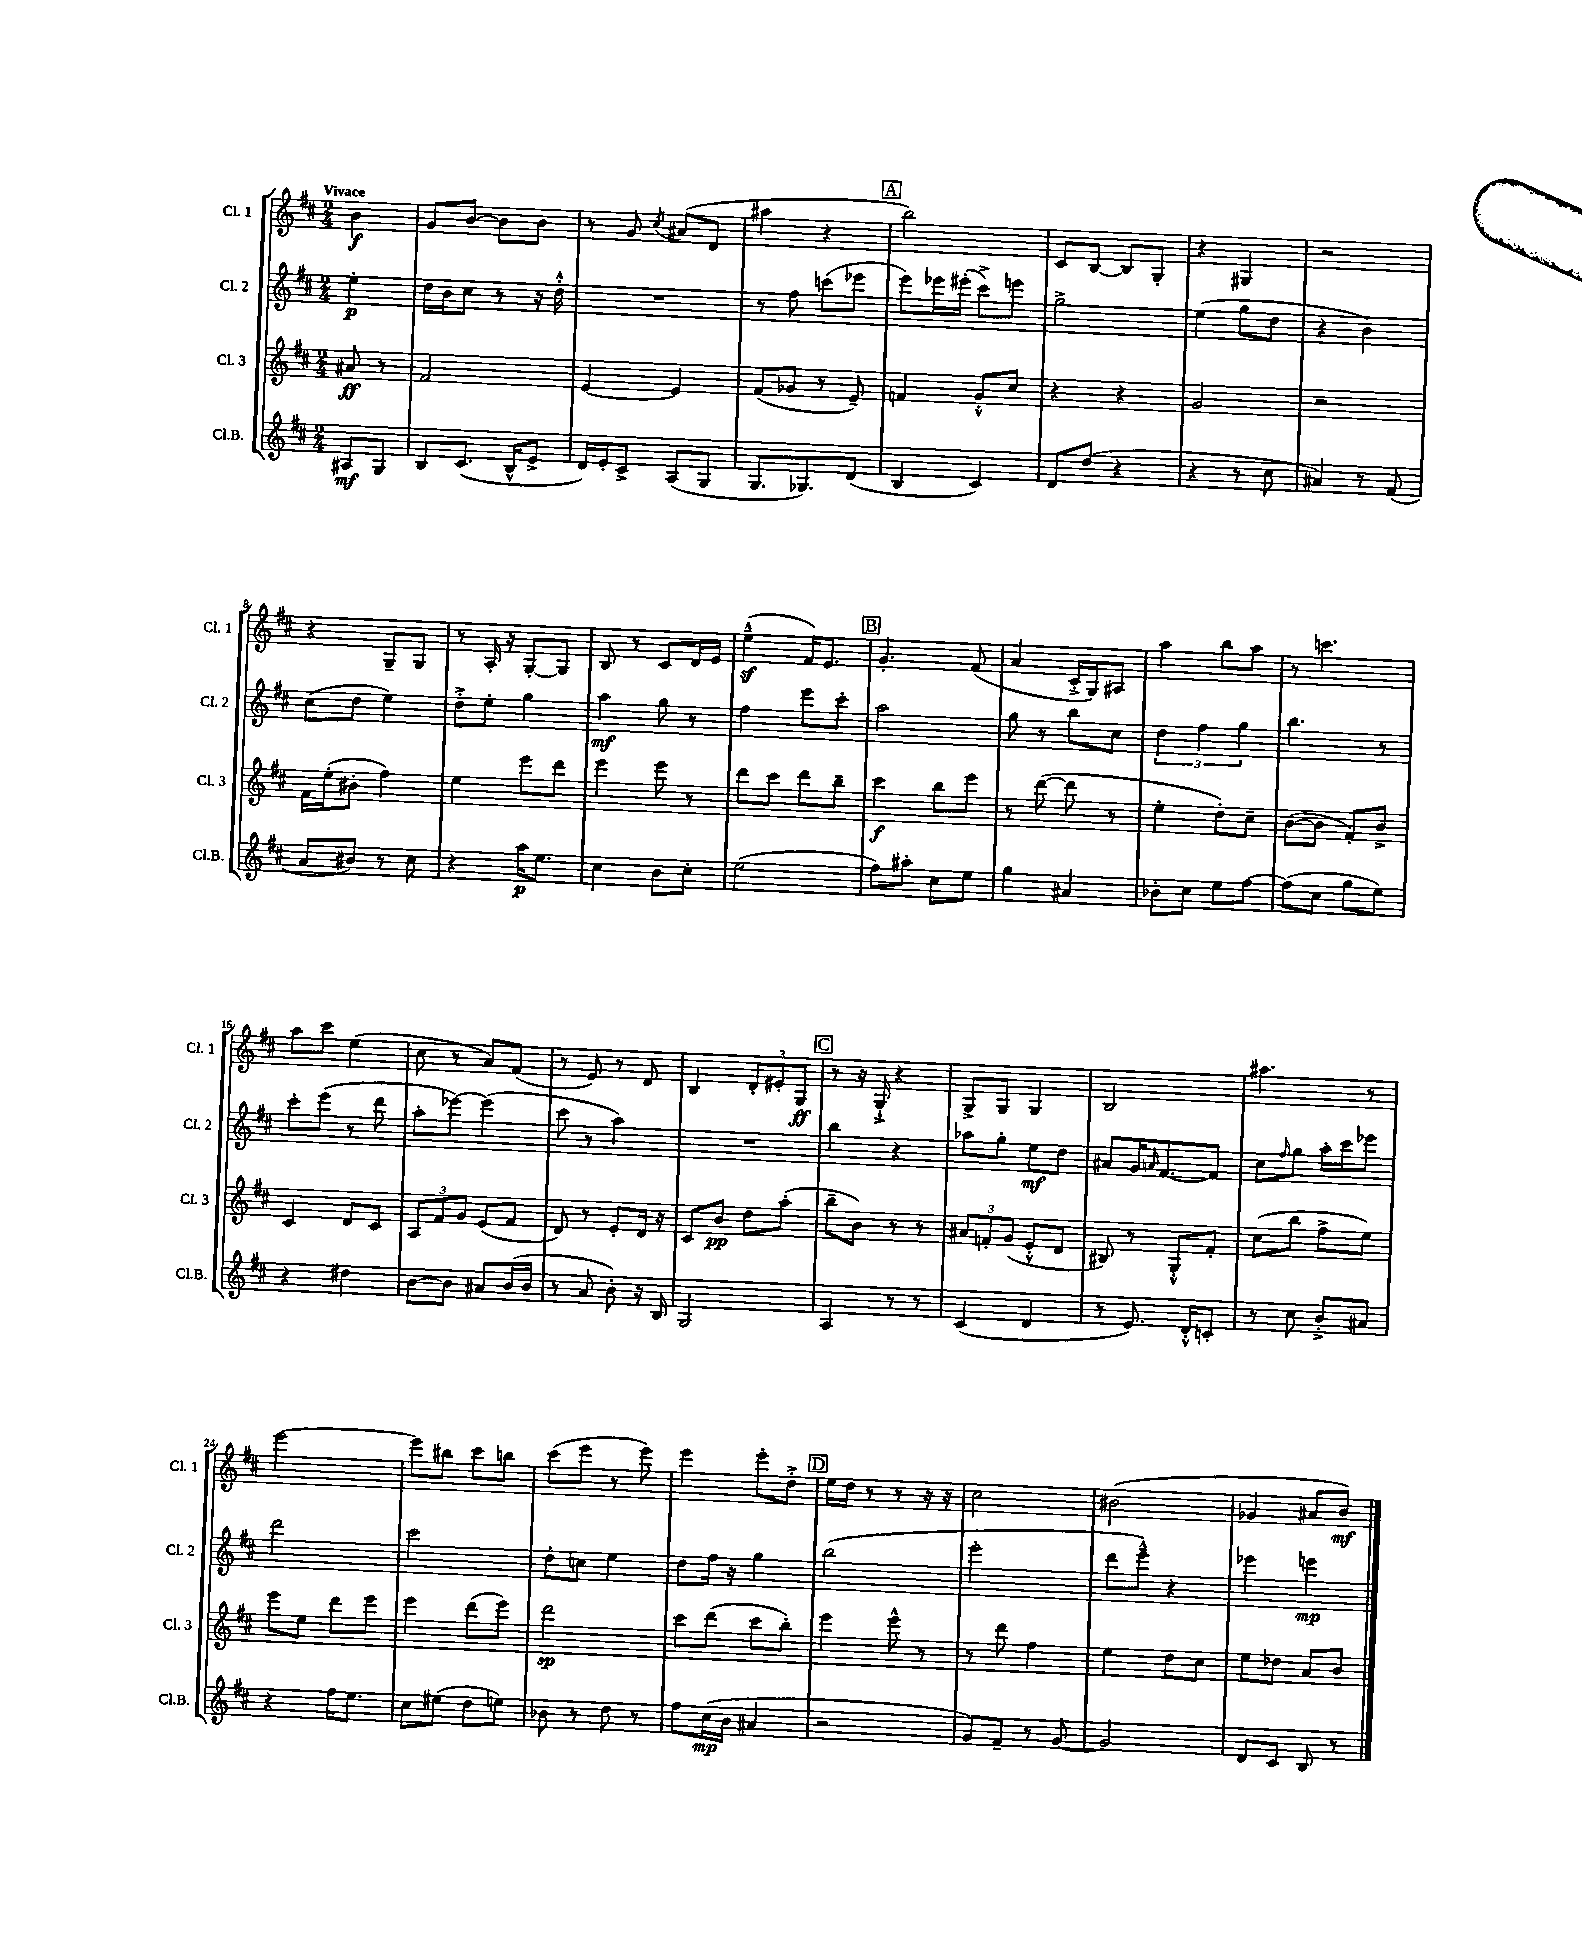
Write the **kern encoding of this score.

**kern	**dynam	**kern	**dynam	**kern	**dynam	**kern	**dynam
*part4	*part4	*part3	*part3	*part2	*part2	*part1	*part1
*staff4	*staff4	*staff3	*staff3	*staff2	*staff2	*staff1	*staff1
*I"Cl.B.	*	*I"Cl. 3	*	*I"Cl. 2	*	*I"Cl. 1	*
*I'Cl.B.	*	*I'Cl. 3	*	*I'Cl. 2	*	*I'Cl. 1	*
*clefG2	*	*clefG2	*	*clefG2	*	*clefG2	*
*k[f#c#]	*	*k[f#c#]	*	*k[f#c#]	*	*k[f#c#]	*
*M2/4	*	*M2/4	*	*M2/4	*	*M2/4	*
=	=	=	=	=	=	=	=
!	!	!	!	!	!	!LO:TX:a:B:t=Vivace	!
8A#X/L	mf	8a#X/	ff	4ee'\	p	4b\	f
8G/J	.	8r	.	.	.	.	.
=1	=1	=1	=1	=1	=1	=1	=1
8B/L	.	2f#/	.	16dd\LL	.	8g/L	.
.	.	.	.	16b\J	.	.	.
(8.c#/J	.	.	.	8cc#\J	.	[8b/J	.
.	.	.	.	8r	.	8b\L]	.
16B^^/KL	.	.	.	.	.	.	.
8e^/J	.	.	.	16r	.	8b\J	.
.	.	.	.	16dd'^^\	.	.	.
=2	=2	=2	=2	=2	=2	=2	=2
16d/LL)	.	[4e/	.	2r	.	8r	.
16e'/J	.	.	.	.	.	.	.
8c#^/J	.	.	.	.	.	8g/	.
.	.	.	.	.	.	8qcc#/	.
(8A/L	.	4e/]	.	.	.	(8a#X/L	.
8G/J	.	.	.	.	.	8d/J	.
=3	=3	=3	=3	=3	=3	=3	=3
8.G/L	.	(8f#/L	.	8r	.	4aa#X\	.
.	.	8g-X/J	.	8ff#\	.	.	.
8.G-X/)	.	.	.	.	.	.	.
.	.	8r	.	(8cccn\L	.	4r	.
(8d/J	.	8e~/)	.	8eee-X\J	.	.	.
!!LO:REH:place=s1:t=A
=4	=4	=4	=4	=4	=4	=4	=4
4B/	.	4fn/	.	8eee\L)	.	2bb\)	.
.	.	.	.	16eee-X\L	.	.	.
.	.	.	.	(16eee#X'\JJ	.	.	.
4c#/)	.	8g'^^/L	.	8ccc#^\L)	.	.	.
.	.	8cc#/J	.	8eeen\J	.	.	.
=5	=5	=5	=5	=5	=5	=5	=5
8d/L	.	4r	.	2gg^\	.	8c#/L	.
(8dd/J	.	.	.	.	.	[8B/J	.
4r	.	4r	.	.	.	8B/L]	.
.	.	.	.	.	.	8G'/J	.
=6	=6	=6	=6	=6	=6	=6	=6
4r	.	2g/	.	(4ee\	.	4r	.
8r	.	.	.	8gg\L	.	4G#X/	.
8cc#\	.	.	.	8dd\J	.	.	.
=7	=7	=7	=7	=7	=7	=7	=7
4a#X/)	.	2r	.	4r	.	2r	.
8r	.	.	.	4b\)	.	.	.
(8f#/	.	.	.	.	.	.	.
!!LO:LB:g=z
=8	=8	=8	=8	=8	=8	=8	=8
8a/L	.	16f#\LL	.	(8cc#\L	.	4r	.
.	.	(16ee'\J	.	.	.	.	.
8b#X/J)	.	8b#X'\J	.	8dd\J	.	.	.
8r	.	4ff#\)	.	4ee\)	.	8G~/L	.
8cc#\	.	.	.	.	.	8G/J	.
=9	=9	=9	=9	=9	=9	=9	=9
4r	.	4ee\	.	8dd'^\L	.	8r	.
.	.	.	.	8ee'\J	.	16A'/	.
.	.	.	.	.	.	16r	.
16aa\KL	p	8eee\L	.	4gg\	.	[8G'/L	.
8.ee\J	.	.	.	.	.	.	.
.	.	8ddd\J	.	.	.	8G/J]	.
=10	=10	=10	=10	=10	=10	=10	=10
4cc#\	.	4eee\	.	4aa\	mf	8B/	.
.	.	.	.	.	.	8r	.
8b\L	.	8eee\	.	8gg\	.	8c#/L	.
8cc#'\J	.	8r	.	8r	.	16d/L	.
.	.	.	.	.	.	16e/JJ	.
=11	=11	=11	=11	=11	=11	=11	=11
(2ee\	.	8ddd\L	.	4ff#\	.	(4eez~^^\	.
.	.	8ccc#\J	.	.	.	.	.
.	.	8ddd\L	.	8eee\L	.	16f#/KL)	.
.	.	.	.	.	.	8.e/J	.
.	.	8bb~\J	.	8ccc#'\J	.	.	.
!!LO:REH:place=s1:t=B
=12	=12	=12	=12	=12	=12	=12	=12
8ff#\L)	.	4ccc#\	f	2aa\	.	4.g'/	.
8aa#X'\J	.	.	.	.	.	.	.
8cc#\L	.	8bb\L	.	.	.	.	.
8ee\J	.	8eee\J	.	.	.	(8f#/	.
=13	=13	=13	=13	=13	=13	=13	=13
4gg\	.	8r	.	8gg\	.	4a/	.
.	.	([8ddd\	.	8r	.	.	.
4a#X/	.	8ddd\]	.	8bb\L	.	16c#'^/LL	.
.	.	.	.	.	.	16G/J)	.
.	.	8r	.	8cc#\J	.	8A#X/J	.
=14	=14	=14	=14	=14	=14	=14	=14
8b-X'\L	.	4ee'\	.	6dd\	.	4aa\	.
8cc#\J	.	.	.	.	.	.	.
.	.	.	.	6ff#\	.	.	.
8ee\L	.	8dd'\L)	.	.	.	8bb\L	.
.	.	.	.	6gg\	.	.	.
[8ff#\J	.	8cc#~\J	.	.	.	8aa\J	.
=15	=15	=15	=15	=15	=15	=15	=15
(8ff#\L]	.	([8b\L	.	4.bb\	.	8r	.
8cc#\J	.	8b\J]	.	.	.	4.cccn\	.
8gg\L	.	8f#'/L)	.	.	.	.	.
8ee\J)	.	8b^/J	.	8r	.	.	.
!!LO:LB:g=z
=16	=16	=16	=16	=16	=16	=16	=16
4r	.	4c#/	.	8ccc#'\L	.	8aa\L	.
.	.	.	.	(8eee\J	.	8ccc#\J	.
4dd#X\	.	8d/L	.	8r	.	(4ee\	.
.	.	8c#/J	.	8ddd\	.	.	.
=17	=17	=17	=17	=17	=17	=17	=17
[8b\L	.	12A/L	.	8aa'\L	.	8cc#\	.
.	.	12f#/	.	.	.	.	.
8b\J]	.	.	.	[8eee-X\J)	.	8r	.
.	.	12g/J	.	.	.	.	.
8a#X/L	.	(8e/L	.	(4eee-\]	.	8a/L)	.
(16b/L	.	8f#/J	.	.	.	(8f#/J	.
16b/JJ	.	.	.	.	.	.	.
=18	=18	=18	=18	=18	=18	=18	=18
8r	.	8d/)	.	8ccc#\	.	8r	.
8a/	.	8r	.	8r	.	8e/)	.
8b'\)	.	8e'/L	.	4aa\)	.	8r	.
16r	.	16d/Jk	.	.	.	8d/	.
16B/	.	16r	.	.	.	.	.
=19	=19	=19	=19	=19	=19	=19	=19
2G/	.	8c#/L	.	2r	.	4B/	.
.	.	8b/J	pp	.	.	.	.
.	.	8dd\L	.	.	.	12d'/L	.
.	.	.	.	.	.	12e#X'/	.
.	.	(8aa'\J	.	.	.	.	.
.	.	.	.	.	.	12G/J	ff
!!LO:REH:place=s1:t=C
=20	=20	=20	=20	=20	=20	=20	=20
4A/	.	8bb~\L	.	4bb\	.	8r	.
.	.	8b\J)	.	.	.	16r	.
.	.	.	.	.	.	16G`^/	.
8r	.	8r	.	4r	.	4r	.
8r	.	8r	.	.	.	.	.
=21	=21	=21	=21	=21	=21	=21	=21
(4c#/	.	12a#X/L	.	8aa-X\L	.	8G^/L	.
.	.	12fn'/	.	.	.	.	.
.	.	.	.	8gg'\J	.	8G/J	.
.	.	(12g/J	.	.	.	.	.
4d/	.	8e'^^/L	.	8ee\L	mf	4G/	.
.	.	8d/J	.	8dd\J	.	.	.
=22	=22	=22	=22	=22	=22	=22	=22
8r	.	8B#X/)	.	8a#X/L	.	2B/	.
8.e/)	.	8r	.	16g/K	.	.	.
.	.	.	.	16qqan/	.	.	.
.	.	.	.	[8.f#/	.	.	.
.	.	8G'^^/L	.	.	.	.	.
16d'^^/KL	.	.	.	.	.	.	.
8cn'/J	.	8f#'/J	.	8f#/J]	.	.	.
=23	=23	=23	=23	=23	=23	=23	=23
8r	.	(8cc#\L	.	8cc#\L	.	4.aa#X\	.
.	.	.	.	16qqff#/	.	.	.
8cc#\	.	8bb\J	.	8gg\J	.	.	.
8b'^/L	.	8ff#^\L	.	16aa'\LL	.	.	.
.	.	.	.	16ccc#\J	.	.	.
8a#X/J	.	8ee\J)	.	8eee-X\J	.	8r	.
!!LO:LB:g=z
=24	=24	=24	=24	=24	=24	=24	=24
4r	.	8eee\L	.	2ddd\	.	[2eee\	.
.	.	8ee\J	.	.	.	.	.
16ff#\KL	.	8ddd\L	.	.	.	.	.
8.ee\J	.	.	.	.	.	.	.
.	.	8eee\J	.	.	.	.	.
=25	=25	=25	=25	=25	=25	=25	=25
8cc#\L	.	4eee\	.	2ccc#\	.	8eee\L]	.
(8ee#X\J	.	.	.	.	.	8bb#X\J	.
8dd\L	.	(8ddd\L	.	.	.	8ccc#\L	.
8een\J)	.	8eee\J)	.	.	.	8bbn\J	.
=26	=26	=26	=26	=26	=26	=26	=26
8b-X\	.	2ddd\	sp	8dd'\L	.	(8ccc#\L	.
8r	.	.	.	8ccn\J	.	8eee\J	.
8dd\	.	.	.	4ee\	.	8r	.
8r	.	.	.	.	.	8eee\)	.
=27	=27	=27	=27	=27	=27	=27	=27
8ff#\L	.	8ccc#\L	.	8dd\L	.	4eee\	.
(16cc#\L	mp	(8ddd\J	.	16ff#\Jk	.	.	.
16b\JJ	.	.	.	16r	.	.	.
4a#X/	.	8ccc#\L	.	4gg\	.	8eee'\L	.
.	.	8bb'\J)	.	.	.	8dd'^\J	.
!!LO:REH:place=s1:t=D
=28	=28	=28	=28	=28	=28	=28	=28
2r	.	4eee\	.	(2bb\	.	16ee\LL	.
.	.	.	.	.	.	16dd\JJ	.
.	.	.	.	.	.	8r	.
.	.	8eee^^\	.	.	.	8r	.
.	.	8r	.	.	.	16r	.
.	.	.	.	.	.	16r	.
=29	=29	=29	=29	=29	=29	=29	=29
8g/L)	.	8r	.	2eee'\	.	2cc#\	.
8f#~/J	.	8ddd\	.	.	.	.	.
8r	.	4ff#\	.	.	.	.	.
[8g/	.	.	.	.	.	.	.
=30	=30	=30	=30	=30	=30	=30	=30
2g/]	.	4ee\	.	8ddd\L	.	(2b#X\	.
.	.	.	.	8eee~^^\J)	.	.	.
.	.	8dd\L	.	4r	.	.	.
.	.	8cc#\J	.	.	.	.	.
=31	=31	=31	=31	=31	=31	=31	=31
8d/L	.	8ee\L	.	4eee-X\	.	4g-X/	.
8c#/J	.	8dd-X\J	.	.	.	.	.
8B/	.	8a/L	.	4eeen\	mp	8a#X/L	.
8r	.	8b/J	.	.	.	8b/J)	mf
==	==	==	==	==	==	==	==
*-	*-	*-	*-	*-	*-	*-	*-
